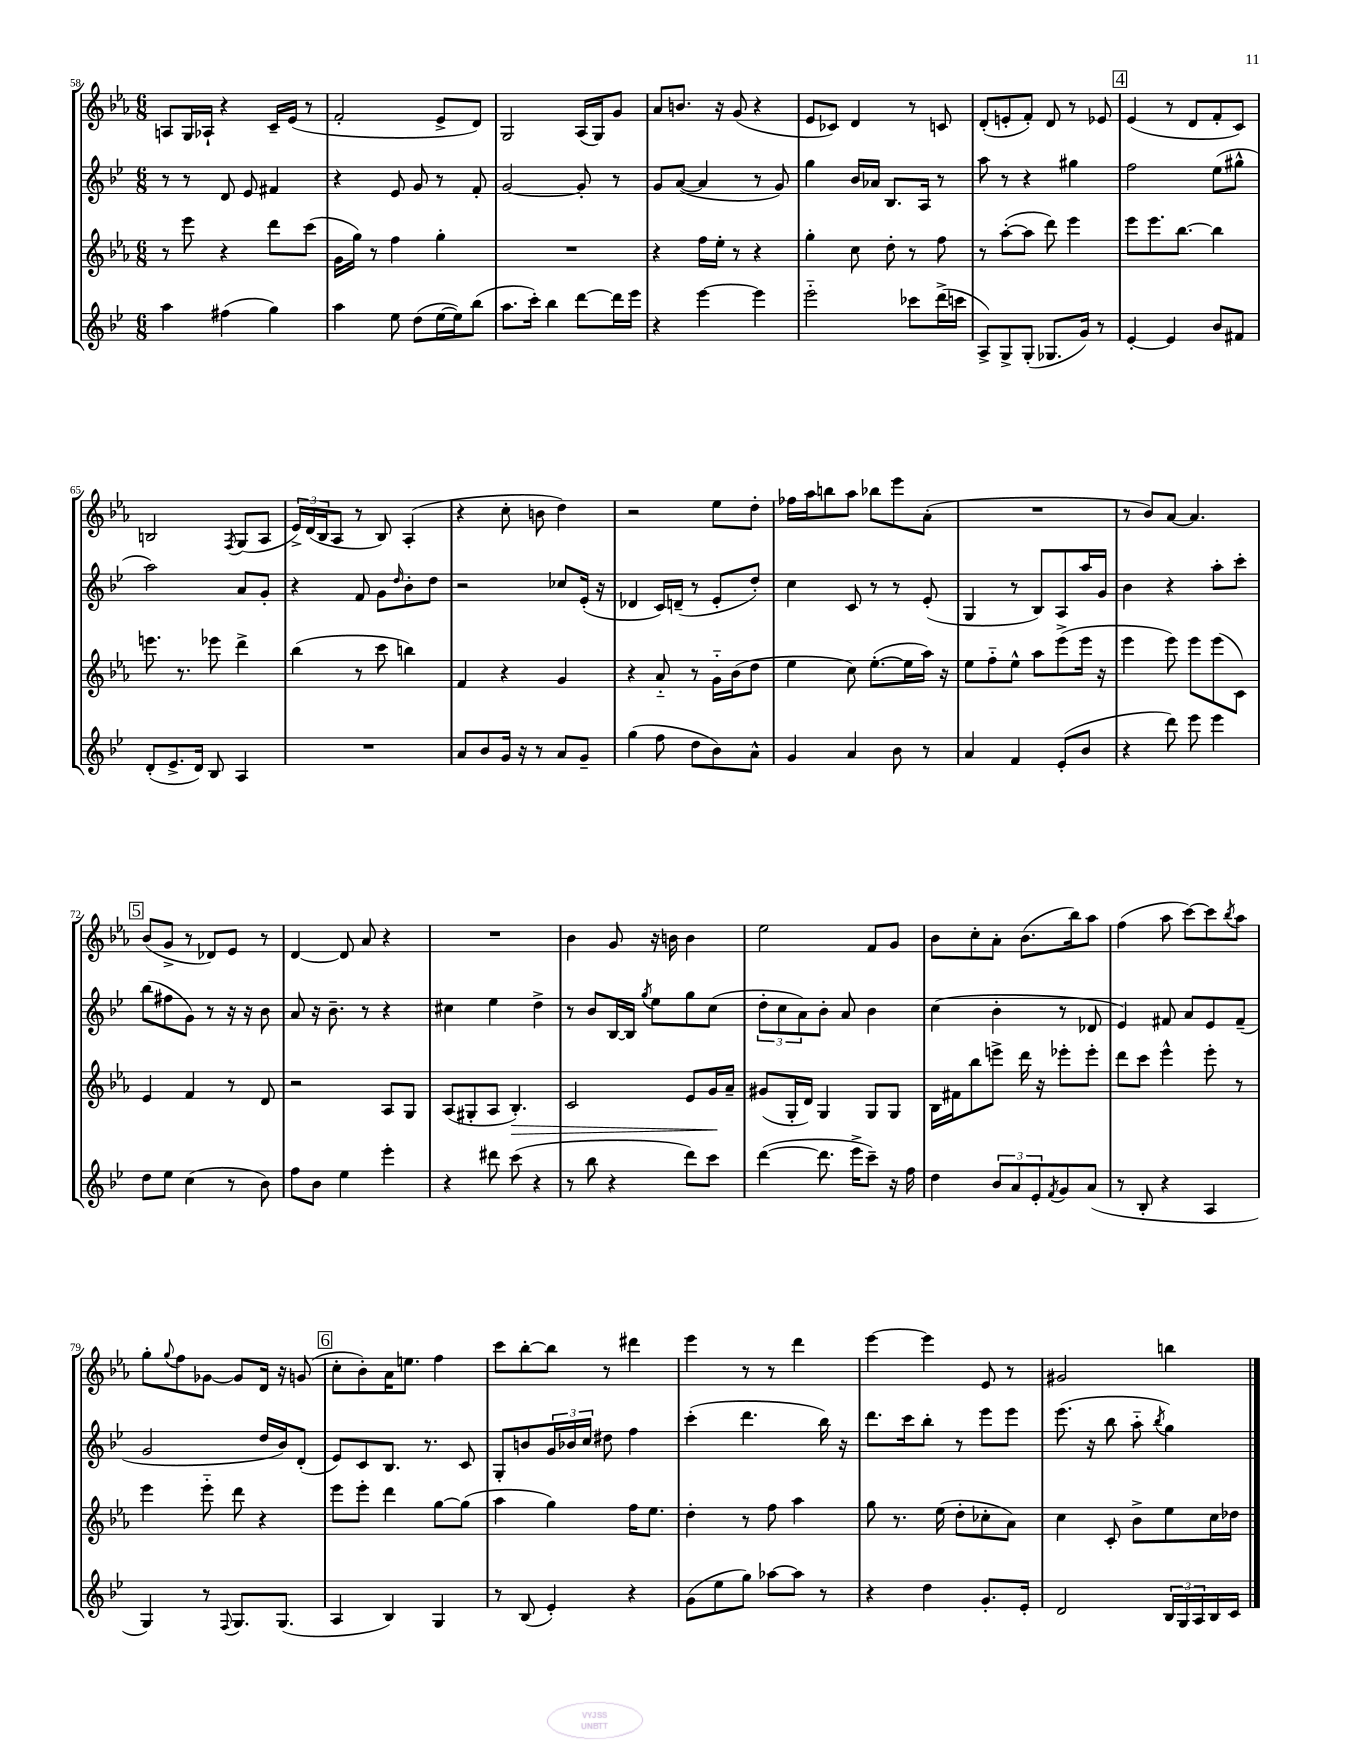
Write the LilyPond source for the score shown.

<<
\new StaffGroup <<
\new Staff = "s0" {
    \clef treble \key ees \major \numericTimeSignature \time 6/8
    a8 g16 aes16-! r4 c'16-- ees'16( r8 |
    f'2-. ees'8-> d'8) |
    g2 aes16( g16) g'8 |
    aes'8 b'8. r16 g'8( r4 |
    ees'8 ces'8) d'4 r8 c'8 |
    d'8-.( e'8-. f'8-.) d'8 r8 ees'8 |
    \mark \markup { \box "4" } ees'4( r8 d'8 f'8-. c'8) |
    b2 \acciaccatura { f8 } g8( aes8 |
    \tuplet 3/2 { ees'16->) d'16( bes16 } aes8 r8 bes8) aes4-.( |
    r4 c''8-. b'8 d''4) |
    r2 ees''8 d''8-. |
    fes''16 aes''16 b''8 aes''8 bes''8 ees'''8 aes'8-.( |
    R2. |
    r8 bes'8) aes'8~ aes'4. |
    \mark \markup { \box "5" } bes'8( g'8-> r8 des'8) ees'8 r8 |
    d'4~ d'8 aes'8 r4 |
    R2. |
    bes'4 g'8 r16 b'16 b'4 |
    ees''2 f'8 g'8 |
    bes'8 c''8-. aes'8-. bes'8.( bes''16) aes''8 |
    f''4( aes''8 c'''8~) c'''8 \acciaccatura { bes''8 } aes''8 |
    g''8-. \appoggiatura { g''8 } f''8 ges'8~ ges'8 d'16 r16 g'8( |
    \mark \markup { \box "6" } c''8-. bes'8-.) aes'16 e''8. f''4 |
    c'''8 bes''8~-. bes''8 r8 dis'''4 |
    ees'''4 r8 r8 d'''4 |
    ees'''4~ ees'''4 ees'8 r8 |
    gis'2 b''4 \bar "|." |
}
\new Staff = "s1" {
    \clef treble \key bes \major \numericTimeSignature \time 6/8
    r8 r8 d'8 ees'8 fis'4 |
    r4 ees'8 g'8 r8 f'8-. |
    g'2~ g'8-. r8 |
    g'8 a'8~( a'4 r8 g'8) |
    g''4 bes'16 aes'16 bes8. a16 r8 |
    a''8 r8 r4 gis''4 |
    \mark \markup { \box "4" } f''2 ees''8( gis''8-^ |
    a''2) a'8 g'8-. |
    r4 f'8 g'8 \grace { d''16 } bes'8-. d''8 |
    r2 ces''8 ees'16-.( r16 |
    des'4 c'16) d'16--( r8 ees'8-. d''8-.) |
    c''4 c'8 r8 r8 ees'8-.( |
    g4 r8 bes8) a8 a''16 g'16 |
    bes'4 r4 a''8-. c'''8-. |
    \mark \markup { \box "5" } bes''8( fis''8 g'8) r8 r16 r16 bes'8 |
    a'8 r16 bes'8.-- r8 r4 |
    cis''4 ees''4 d''4-> |
    r8 bes'8 bes16~ bes16 \acciaccatura { g''8 } ees''8 g''8 c''8( |
    \tuplet 3/2 { d''8-. c''8 a'8) } bes'8-. a'8 bes'4 |
    c''4( bes'4-. r8 des'8 |
    ees'4) fis'8 a'8 ees'8 fis'8--( |
    g'2 d''16 bes'16) d'8-.( |
    \mark \markup { \box "6" } ees'8) c'8 bes8. r8. c'8 |
    g8-. b'8 \tuplet 3/2 { g'16 bes'16 c''16 } dis''8 f''4 |
    c'''4-.( d'''4. bes''16) r16 |
    d'''8. c'''16 bes''8-. r8 ees'''8 ees'''8 |
    ees'''8.( r16 bes''8 a''8-_ \acciaccatura { bes''8 } g''4) \bar "|." |
}
\new Staff = "s2" {
    \clef treble \key ees \major \numericTimeSignature \time 6/8
    r8 ees'''8 r4 d'''8 c'''8( |
    g'16 g''16) r8 f''4 g''4-. |
    R2. |
    r4 f''16 ees''16-. r8 r4 |
    g''4-. c''8 d''8-. r8 f''8 |
    r8 aes''8~-.( aes''8 d'''8) ees'''4 |
    \mark \markup { \box "4" } ees'''8 ees'''8. bes''8.~ bes''4 |
    e'''8. r8. ees'''8 d'''4-> |
    bes''4( r8 c'''8 b''4) |
    f'4 r4 g'4 |
    r4 aes'8-_ r8 g'16-_ bes'16( d''8 |
    ees''4 c''8) ees''8.~-.( ees''16 aes''16) r16 |
    ees''8 f''8-_ ees''8-^ aes''8 ees'''8->( ees'''16 r16 |
    ees'''4 ees'''8) ees'''8 ees'''8( c'8) |
    \mark \markup { \box "5" } ees'4 f'4 r8 d'8 |
    r2 aes8 g8 |
    aes8( gis8-. aes8 bes4.-.\>) |
    c'2 ees'8 g'16\! aes'16-- |
    gis'8( g16-. d'16) g4 g8 g8 |
    bes16 fis'16 bes''8 e'''8-> d'''16 r16 ees'''8-. ees'''8-. |
    d'''8 c'''8 ees'''4-^ ees'''8-. r8 |
    ees'''4 ees'''8-_ d'''8 r4 |
    \mark \markup { \box "6" } ees'''8 ees'''8-. d'''4 g''8~ g''8( |
    aes''4 g''4) f''16 ees''8. |
    d''4-. r8 f''8 aes''4 |
    g''8 r8. ees''16( d''8-. ces''8-. aes'8) |
    c''4 c'8-. bes'8-> ees''8 c''16 des''16 \bar "|." |
}
\new Staff = "s3" {
    \clef treble \key bes \major \numericTimeSignature \time 6/8
    a''4 fis''4( g''4) |
    a''4 ees''8 d''8( ees''16~ ees''16) bes''8( |
    a''8. c'''16-.) bes''4 d'''8~ d'''16 ees'''16 |
    r4 ees'''4~ ees'''4 |
    ees'''2-_ ces'''8 d'''16->( c'''16 |
    a8->) g8-> g8-.( ges8. g'16) r8 |
    \mark \markup { \box "4" } ees'4~-. ees'4 bes'8 fis'8 |
    d'8-.( ees'8.-> d'16) bes8 a4 |
    R2. |
    a'8 bes'8 g'16 r16 r8 a'8 g'8-- |
    g''4( f''8 d''8 bes'8) a'8-^ |
    g'4 a'4 bes'8 r8 |
    a'4 f'4 ees'8-.( bes'8 |
    r4 d'''8) ees'''8 ees'''4 |
    \mark \markup { \box "5" } d''8 ees''8 c''4( r8 bes'8) |
    f''8 bes'8 ees''4 ees'''4-. |
    r4 dis'''8 c'''8( r4 |
    r8 bes''8 r4 d'''8) c'''8 |
    d'''4~( d'''8. ees'''16-> c'''8--) r16 f''16 |
    d''4 \tuplet 3/2 { bes'8 a'8 ees'8-. } \acciaccatura { f'8 } g'8 a'8( |
    r8 bes8-. r4 a4 |
    g4) r8 \appoggiatura { f8 } g8. g8.( |
    \mark \markup { \box "6" } a4 bes4) g4 |
    r8 bes8( ees'4-.) r4 |
    g'8( ees''8 g''8) aes''8~ aes''8 r8 |
    r4 d''4 g'8.-. ees'16-. |
    d'2 \tuplet 3/2 { bes16 g16 a16 } bes16 c'16 \bar "|." |
}
>>
>>
\layout { \context { \Score currentBarNumber = #58 } }
